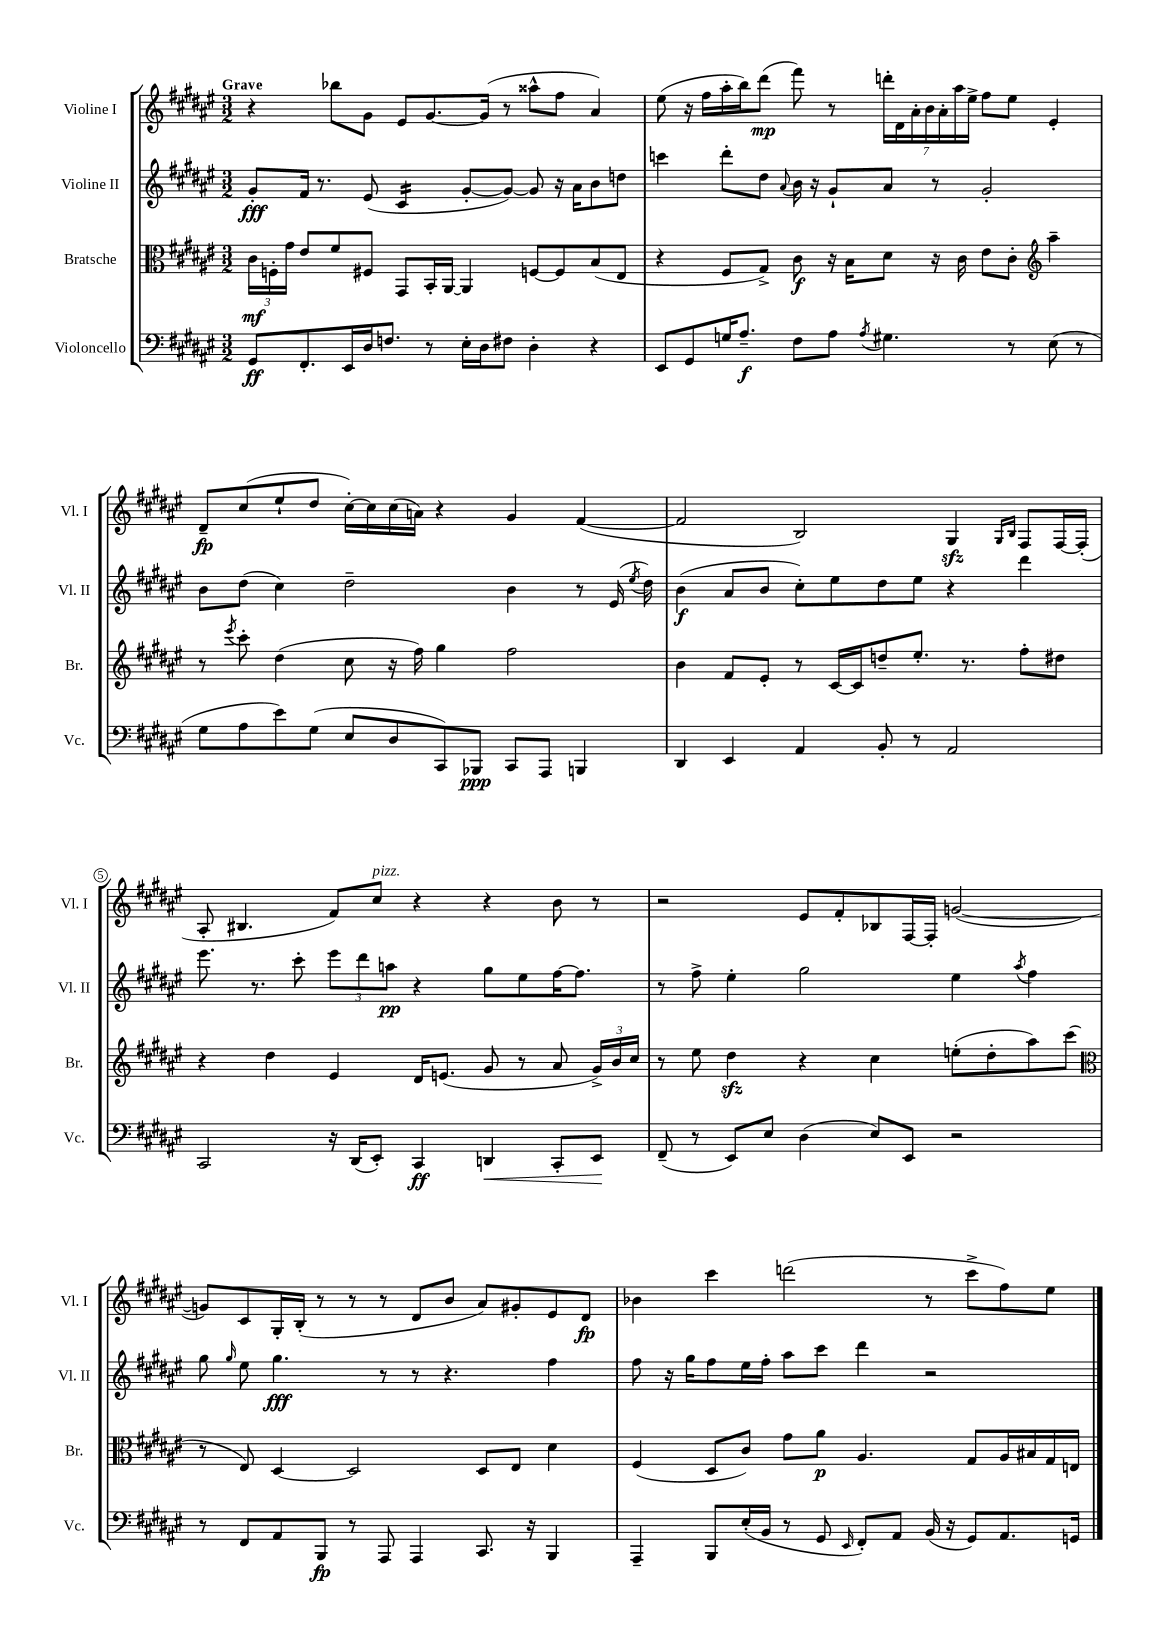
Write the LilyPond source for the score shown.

<<
\new StaffGroup <<
\new Staff = "s0" \with { instrumentName = "Violine I" shortInstrumentName = "Vl. I" } {
    \clef treble \key fis \major \numericTimeSignature \time 3/2 \tempo "Grave"
    \autoBeamOff r4 bes''8[ gis'8] eis'8[ gis'8.~ gis'16]( r8 aisis''8[-^ fis''8] ais'4) |
    eis''8( r16 fis''16[ ais''16-. b''16) dis'''8]\mp( fis'''8) r8 \tuplet 7/4 { d'''16[-. dis'16 ais'16-. b'16 ais'16-. ais''16 eis''16]-> } fis''8[ eis''8] eis'4-. |
    dis'8[--\fp cis''8( eis''8-! dis''8] cis''16[~-.) cis''16 cis''16( a'16]) r4 gis'4 fis'4~( |
    fis'2 b2) gis4\sfz \grace { gis16[ b16] } fis8[ fis16~ fis16]-.( |
    ais8-. bis4. fis'8[) cis''8]^\markup { \italic "pizz." } r4 r4 b'8 r8 |
    r2 eis'8[ fis'8-. bes8 fis16~ fis16]-. g'2~( |
    g'8[) cis'8 gis16-. b16]-.( r8 r8 r8 dis'8[ b'8] ais'8[) gis'8-. eis'8 dis'8]\fp |
    bes'4 cis'''4 d'''2( r8 cis'''8[-> fis''8) eis''8] \bar "|." |
}
\new Staff = "s1" \with { instrumentName = "Violine II" shortInstrumentName = "Vl. II" } {
    \clef treble \key fis \major \numericTimeSignature \time 3/2
    \autoBeamOff gis'8[-.\fff fis'16] r8. eis'8( cis'4:16 gis'8[~-. gis'8]~) gis'8 r16 ais'16[ b'8 d''8] |
    c'''4 dis'''8[-. dis''8] \appoggiatura { ais'8 } b'16 r16 gis'8[-! ais'8] r8 gis'2-. |
    b'8[ dis''8]( cis''4) dis''2-- b'4 r8 eis'16( \acciaccatura { eis''8 } dis''16) |
    b'4\f( ais'8[ b'8] cis''8[-.) eis''8 dis''8 eis''8] r4 dis'''4 |
    eis'''8. r8. cis'''8-. \tuplet 3/2 { eis'''8[ dis'''8 a''8]\pp } r4 gis''8[ eis''8 fis''16~ fis''8.] |
    r8 fis''8-> eis''4-. gis''2 eis''4 \acciaccatura { ais''8 } fis''4 |
    gis''8 \grace { gis''16 } eis''8 gis''4.\fff r8 r8 r4. fis''4 |
    fis''8 r16 gis''16[ fis''8 eis''16 fis''16]-. ais''8[ cis'''8] dis'''4 r2 \bar "|." |
}
\new Staff = "s2" \with { instrumentName = "Bratsche" shortInstrumentName = "Br." } {
    \clef alto \key fis \major \numericTimeSignature \time 3/2
    \autoBeamOff \tuplet 3/2 { cis'16[\mf f16-. gis'16] } eis'8[ fis'8 fis8] gis,8[ b,16-. ais,16]~ ais,4 f8[~ f8 b8( eis8] |
    r4 fis8[ gis8]->) cis'8\f r16 b16[ dis'8] r16 cis'16 eis'8[ cis'8]-. \clef treble ais''4-- |
    r8 \acciaccatura { eis'''8 } cis'''8-. dis''4( cis''8 r16 fis''16) gis''4 fis''2 |
    b'4 fis'8[ eis'8]-. r8 cis'16[~ cis'16 d''8-- eis''8.]-. r8. fis''8[-. dis''8] |
    r4 dis''4 eis'4 dis'16[ e'8.]( gis'8 r8 ais'8 \tuplet 3/2 { gis'16[->) b'16 cis''16] } |
    r8 eis''8 dis''4\sfz r4 cis''4 e''8[-.( dis''8-. ais''8) cis'''8]( |
    \clef alto r8 eis8) dis4~ dis2 dis8[ eis8] dis'4 |
    fis4( dis8[ cis'8]) gis'8[ ais'8]\p ais4. gis8[ ais16 bis16 gis16 e16] \bar "|." |
}
\new Staff = "s3" \with { instrumentName = "Violoncello" shortInstrumentName = "Vc." } {
    \clef bass \key fis \major \numericTimeSignature \time 3/2
    \autoBeamOff gis,8[\ff fis,8.-. eis,16 dis16 f8.] r8 eis16[-. dis16 fis8] dis4-. r4 |
    eis,8[ gis,8 g16 ais8.]--\f fis8[ ais8] \acciaccatura { ais8 } gis4. r8 eis8( r8 |
    gis8[ ais8 eis'8) gis8]( eis8[ dis8 cis,8) bes,,8]\ppp cis,8[ ais,,8] b,,4 |
    dis,4 eis,4 ais,4 b,8-. r8 ais,2 |
    cis,2 r16 dis,16[( eis,8]-.) cis,4\ff d,4\< cis,8[-. eis,8]\! |
    fis,8--( r8 eis,8[) eis8] dis4( eis8[) eis,8] r2 |
    r8 fis,8[ ais,8 b,,8]\fp r8 ais,,8 ais,,4 cis,8. r16 b,,4 |
    ais,,4-- b,,8[ eis16-.( b,16] r8 gis,8 \grace { eis,16 } fis,8[-.) ais,8] b,16( r16 gis,8[) ais,8. g,16] \bar "|." |
}
>>
>>
\layout { \context { \Score \override BarNumber.break-visibility = ##(#f #t #t) barNumberVisibility = #(every-nth-bar-number-visible 5) \override BarNumber.stencil = #(make-stencil-circler 0.1 0.3 ly:text-interface::print) } }
